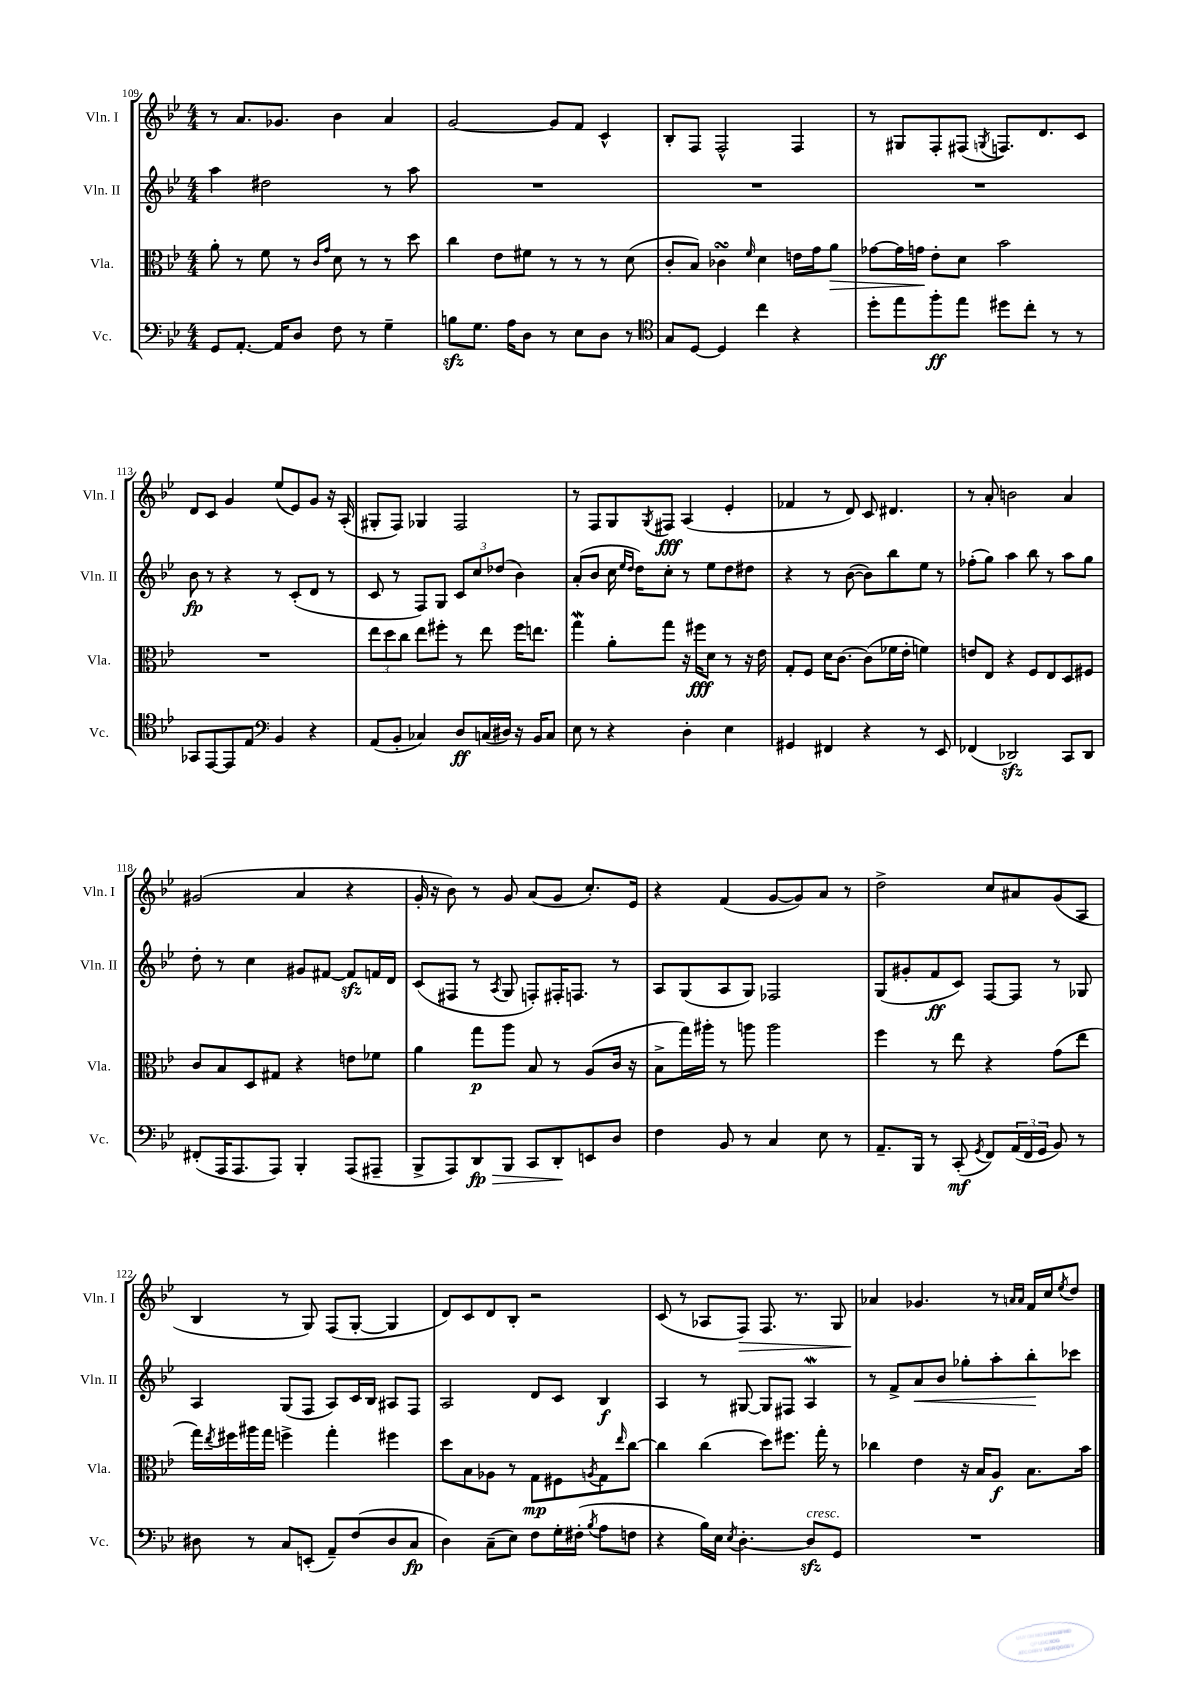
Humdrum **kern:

**kern	**kern	**kern	**kern
*staff4	*staff3	*staff2	*staff1
*clefF4	*clefC3	*clefG2	*clefG2
*k[b-e-]	*k[b-e-]	*k[b-e-]	*k[b-e-]
*M4/4	*M4/4	*M4/4	*M4/4
8GG	8a'	4aa	8r
[8.AA'	8r	.	8.a
.	8f	2dd#	.
16AA]	.	.	8.g-
8D	8r	.	.
.	16qqc	.	.
.	16qqg	.	.
8F	8d	.	4b-
8r	8r	.	.
4G~	8r	8r	4a
.	8dd	8aa	.
=	=	=	=
8B	4cc	1r	[2g
8.G	.	.	.
.	8e-	.	.
16A	.	.	.
8D	8f#	.	.
8r	8r	.	8g]
8E-	8r	.	8f
8D	8r	.	4c^^
8r	(8d	.	.
=	=	=	=
*clefC4	*	*	*
8G	8c'	1r	8B-'
[8D	8B-)	.	8F
4D]	4c-	.	2F^^
.	16qqf	.	.
4cc	4d	.	.
4r	16e	.	4F
.	16g	.	.
.	8a	.	.
=	=	=	=
8dd'	[8g-	1r	8r
8ee-	16g-]	.	8G#
.	16g	.	.
8ff'	8e-'	.	8F'
8ee-	8d	.	(8F#
.	.	.	8qG
8dd#	2b-	.	8.F)
8cc'	.	.	.
.	.	.	8.d
8r	.	.	.
8r	.	.	8c
=	=	=	=
8GG-	1r	8b-	8d
[8EE-	.	8r	8c
8EE-]	.	4r	4g
8E-	.	.	.
*clefF4	*	*	*
4BB-	.	8r	(8ee-
.	.	(8c'	8e-)
4r	.	8d	8g
.	.	8r	16r
.	.	.	(16A'
=	=	=	=
(8AA	12ee-	8c	8G#'
.	12dd	.	.
8BB-'	.	8r	8F)
.	12cc	.	.
4C-)	8ee-	8F)	4G-
.	8ff#'	8G	.
8D	8r	12c	2F
.	.	12cc	.
(16C	8ee-	.	.
.	.	(12dd-	.
16D#)	.	.	.
16r	16ff#	4b-)	.
16BB-	8.ee	.	.
8C	.	.	.
=	=	=	=
8E-	4gg	(8a'	8r
8r	.	8b-	8F
4r	8a'	16cc	8G
.	.	16qqee-	.
.	.	16qqdd	.
.	.	16dd)	.
.	.	.	8qG
.	8gg	8cc'	8F#
4D'	16r	8r	(4A
.	16ff#	.	.
.	8d	8ee-	.
4E-	8r	8dd	4e-'
.	16r	8dd#	.
.	16e-	.	.
=	=	=	=
4GG#	8G'	4r	4f-
.	8F	.	.
4FF#	16d	8r	8r
.	[8.c	.	.
.	.	([8b-	8d)
4r	(8c]	8b-])	8c
.	16f-	8bb-	4.d#
.	16e-'	.	.
8r	4f)	8ee-	.
8EE-	.	8r	.
=	=	=	=
(4FF-	8e	(8ff-'	8r
.	8E-	8gg)	8a'
2DD-)	4r	4aa	2b
.	8F	8bb-	.
.	8E-	8r	.
8CC	8D	8aa	4a
8DD-	8F#	8gg	.
=	=	=	=
(8FF#'	8c	8dd'	(2g#
16AAA	8B-	8r	.
8.AAA	.	.	.
.	8D	4cc	.
8AAA)	8G#	.	.
4BBB-'	4r	8g#	4a
.	.	[8f#	.
(8AAA	8e	8f#]	4r
8AAA#~	8f-	16f	.
.	.	16d	.
=	=	=	=
8BBB-^	4a	(8c	16g'
.	.	.	16r
8AAA)	.	8F#	8b-)
8DD	8gg	8r	8r
.	.	8qA	.
8BBB-	8aa	8G	8g
8CC	8B-	8F')	(8a
8DD'	8r	16F#'	8g
.	.	8.F	.
8EE	(8A	.	8.cc')
8D	16c	8r	.
.	16r	.	16e-
=	=	=	=
4F	8B-^	8A	4r
.	16gg)	(8G	.
.	16aa#'	.	.
8BB-	8r	8A	(4f
8r	8aa	8G)	.
4C	2aa	2F-	[8g
.	.	.	8g])
8E-	.	.	8a
8r	.	.	8r
=	=	=	=
8.AA~	4ff	(8G	2dd^
.	.	8g#'	.
16BBB-	.	.	.
8r	8r	8f	.
(8CC'	8ee-	8c)	.
8qGG	.	.	.
8FF)	4r	[8F	8cc
(24AA	.	8F]	8a#
24FF	.	.	.
24GG	.	.	.
8BB-)	(8g	8r	(8g
8r	8ee-	8G-	8A
=	=	=	=
8D#	16gg)	4A	4B-
.	8qee-	.	.
.	16ff#	.	.
8r	16aa#	.	.
.	16gg	.	.
8C	4ff^	(8G	8r
(8EE'	.	8F	8G)
8AA~)	4gg'	8A)	(8F
(8F	.	16c	[8G'
.	.	16B-	.
8D#	4ff#	8A#	4G]
8C	.	8F	.
=	=	=	=
4D)	8dd	2A	8d)
.	8B-	.	8c
(8C~	8A-	.	8d
8E-)	8r	.	8B-'
8F	8G	8d	2r
16G'	8F#	8c	.
(16F#'	.	.	.
8qB-	8qA	.	.
8A	8G	4B-	.
.	16qqee-	.	.
8F	[8cc	.	.
=	=	=	=
4r	4cc]	4A	(8c
.	.	.	8r
16B-)	(4cc	8r	8A-
16E-	.	.	.
8qE-	.	.	.
[4.D'	.	[8G#	8F)
.	8dd)	8G#]	8.F
.	8.ff#	8F#	.
.	.	.	8.r
8D]	.	4A	.
.	16gg'	.	.
8GG	8r	.	8G
=	=	=	=
1r	4cc-	8r	4a-
.	.	8f^	.
.	4e-	8a	4.g-
.	.	8b-	.
.	16r	8gg-'	.
.	16B-	.	.
.	8A	8aa'	8r
.	.	.	16qqa
.	.	.	16qqa
.	8.B-	8bb-'	16f
.	.	.	16cc
.	.	.	8qee-
.	.	8ccc-	8dd
.	16b-	.	.
==	==	==	==
*-	*-	*-	*-
